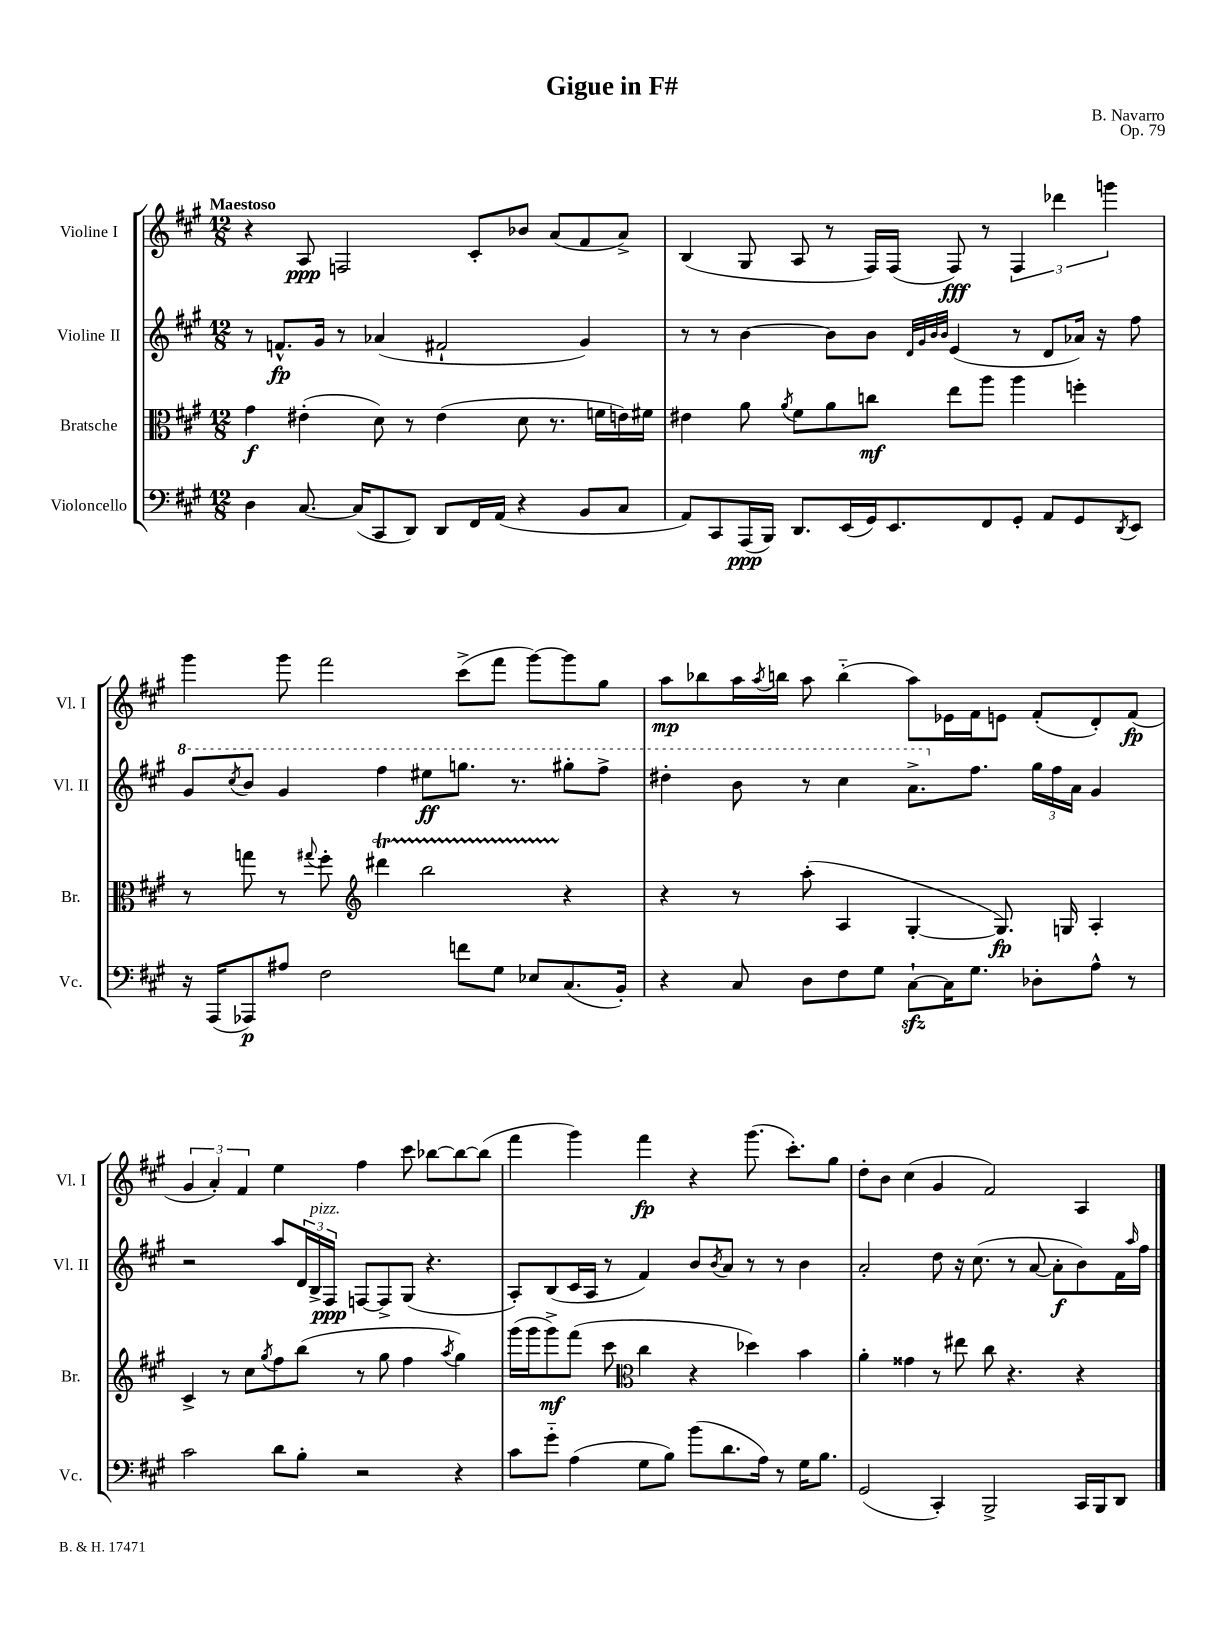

**kern	**dynam	**kern	**dynam	**kern	**dynam	**kern	**dynam
*part4	*part4	*part3	*part3	*part2	*part2	*part1	*part1
*staff4	*staff4	*staff3	*staff3	*staff2	*staff2	*staff1	*staff1
*I"Violoncello	*	*I"Bratsche	*	*I"Violine II	*	*I"Violine I	*
*I'Vc.	*	*I'Br.	*	*I'Vl. II	*	*I'Vl. I	*
*clefF4	*	*clefC3	*	*clefG2	*	*clefG2	*
*k[f#c#g#]	*	*k[f#c#g#]	*	*k[f#c#g#]	*	*k[f#c#g#]	*
*M12/8	*	*M12/8	*	*M12/8	*	*M12/8	*
=1	=1	=1	=1	=1	=1	=1	=1
!	!	!	!	!	!	!LO:TX:a:B:t=Maestoso	!
4D\	.	4g#\	f	8r	.	4r	.
.	.	.	.	8.fn^^/L	fp	.	.
[8.C#/	.	(4e#X'\	.	.	.	8A/	ppp
.	.	.	.	16g#/Jk	.	.	.
.	.	.	.	8r	.	2Fn/	.
(16C#/KL]	.	.	.	.	.	.	.
8CC#/	.	8d\)	.	(4a-X/	.	.	.
8DD/J)	.	8r	.	.	.	.	.
8DD/L	.	(4e#\	.	2f#X`/	.	.	.
16FF#/L	.	.	.	.	.	8c#'/L	.
(16AA/JJ	.	.	.	.	.	.	.
4r	.	8d\	.	.	.	8b-X/J	.
.	.	8.r	.	.	.	(8a/L	.
8BB/L	.	.	.	4g#/)	.	8f#/	.
.	.	16fn\LL	.	.	.	.	.
8C#/J	.	16en\)	.	.	.	8a^/J)	.
.	.	16f#X\JJ	.	.	.	.	.
=2	=2	=2	=2	=2	=2	=2	=2
8AA/L)	.	4e#X\	.	8r	.	(4B/	.
8CC#/	.	.	.	8r	.	.	.
(16AAA/L	ppp	8a\	.	[4b\	.	8G#/	.
16BBB/JJ)	.	.	.	.	.	.	.
.	.	8qa/	.	.	.	.	.
8.DD/L	.	8f#\L	.	.	.	8A/	.
.	.	8a\	.	8b\L]	.	8r	.
(16EE/L	.	.	.	.	.	.	.
16GG#/J)	.	8ccn\J	mf	8b\J	.	16F#/LL)	.
8.EE/	.	.	.	.	.	(16F#/JJ	.
.	.	.	.	32qqd/LLL	.	.	.
.	.	.	.	32qqg#/	.	.	.
.	.	.	.	32qqb/	.	.	.
.	.	.	.	32qqb/JJJ	.	.	.
.	.	8ee\L	.	(4e/	.	8F#/)	fff
8FF#/	.	8aa\J	.	.	.	8r	.
8GG#'/J	.	4aa\	.	8r	.	6F#/	.
8AA/L	.	.	.	8d/L	.	.	.
.	.	.	.	.	.	6ddd-X\	.
8GG#/	.	4ffn'\	.	16a-X/Jk)	.	.	.
.	.	.	.	16r	.	.	.
.	.	.	.	.	.	6gggn\	.
8qDD/	.	.	.	.	.	.	.
8EE/J	.	.	.	8ff#\	.	.	.
!!LO:LB:g=z
=3	=3	=3	=3	=3	=3	=3	=3
*	*	*	*	*8va	*	*	*
16r	.	8r	.	8gg#/L	.	4ggg#\	.
(16AAA/KL	.	.	.	.	.	.	.
.	.	.	.	8qccc#/	.	.	.
8AAA-X/)	p	8ggn\	.	8bb/J	.	.	.
8A#X/J	.	8r	.	4gg#/	.	8ggg#\	.
.	.	8qqgg#X/	.	.	.	.	.
2F#\	.	8ff#'\	.	.	.	2fff#\	.
*	*	*clefG2	*	*	*	*	*
.	.	4ddd#Xt\	.	4fff#\	.	.	.
.	.	2bbTTT\	.	8eee#X\L	ff	.	.
8fn\L	.	.	.	8.gggn\J	.	(8ccc#^\L	.
8G#\J	.	.	.	.	.	8fff#\J	.
.	.	.	.	8.r	.	.	.
8E-X/L	.	.	.	.	.	[8ggg#\L)	.
(8.C#/	.	4r	.	8ggg#X'\L	.	8ggg#\]	.
.	.	.	.	8fff#^\J	.	8gg#\J	.
16BB'/Jk)	.	.	.	.	.	.	.
=4	=4	=4	=4	=4	=4	=4	=4
4r	.	4r	.	4ddd#X'\	.	8aa\L	mp
.	.	.	.	.	.	8bb-X\	.
8C#/	.	8r	.	8bb\	.	16aa\L	.
.	.	.	.	.	.	8qaa/	.
.	.	.	.	.	.	16bbn\JJ	.
8D\L	.	(8aa'\	.	8r	.	8aa\	.
8F#\	.	4A/	.	4ccc#\	.	(4bb\	.
8G#\J	.	.	.	.	.	.	.
[8C#zz`\L	.	[4G#'/	.	8.aa^\L	.	8aa\L)	.
16C#\K]	.	.	.	.	.	16e-X\L	.
*	*	*	*	*X8va	*	*	*
8.G#\J	.	.	.	8.ff#\J	.	16f#\J	.
.	.	8.G#/])	fp	.	.	8en\J	.
8D-X'\L	.	.	.	24gg#\LL	.	(8f#'/L	.
.	.	.	.	24ff#\	.	.	.
.	.	16Gn/	.	.	.	.	.
.	.	.	.	24a\JJ	.	.	.
8A^^\J	.	4A'/	.	4g#/	.	8d'/)	.
8r	.	.	.	.	.	(8f#/J	fp
!!LO:LB:g=z
=5	=5	=5	=5	=5	=5	=5	=5
2c#\	.	4c#^/	.	2r	.	6g#/	.
.	.	.	.	.	.	6a'/)	.
.	.	8r	.	.	.	.	.
.	.	.	.	.	.	6f#/	.
.	.	8cc#\L	.	.	.	.	.
.	.	8qgg#/	.	.	.	.	.
8d\L	.	8ff#\	.	8aa/L	.	4ee\	.
8B'\J	.	(8bb\J	.	24d/L	.	.	.
!	!	!	!	!LO:TX:a:i:t=pizz.	!	!	!
.	.	.	.	24B^/	.	.	.
.	.	.	.	24F#/JJ	ppp	.	.
2r	.	8r	.	[8Fn/L	.	4ff#\	.
.	.	8gg#\	.	8F^/]	.	.	.
.	.	4ff#\	.	(8G#/J	.	8ccc#\	.
.	.	.	.	4.r	.	[8bb-X\L	.
.	.	8qaa/	.	.	.	.	.
4r	.	4gg#\)	.	.	.	8bb-\_	.
.	.	.	.	.	.	(8bb-\J]	.
=6	=6	=6	=6	=6	=6	=6	=6
8c#\L	.	(16ggg#\LL	.	8A'/L)	.	4fff#\	.
.	.	16ggg#\J	.	.	.	.	.
8g#\J	.	8ggg#^\)	mf	(8B/	.	.	.
(4A\	.	(8fff#\J	.	16c#/L	.	4ggg#\)	.
.	.	.	.	16A/JJ	.	.	.
.	.	8ccc#\	.	8r	.	.	.
*	*	*clefC3	*	*	*	*	*
8G#\L	.	4cc#\	.	4f#/)	.	4fff#\	fp
8B\J)	.	.	.	.	.	.	.
(8b\L	.	4r	.	8b/L	.	4r	.
.	.	.	.	8qb/	.	.	.
8.d\	.	.	.	8a/J	.	.	.
.	.	4dd-X\)	.	8r	.	(8.ggg#\	.
16A\Jk)	.	.	.	.	.	.	.
8r	.	.	.	8r	.	.	.
.	.	.	.	.	.	8.ccc#'\L)	.
16G#\KL	.	4b\	.	4b\	.	.	.
8.B\J	.	.	.	.	.	.	.
.	.	.	.	.	.	8gg#\J	.
=7	=7	=7	=7	=7	=7	=7	=7
(2GG#/	.	4a'\	.	2a'/	.	8dd'\L	.
.	.	.	.	.	.	8b\J	.
.	.	4g##X\	.	.	.	(4cc#\	.
4CC#'/)	.	8r	.	8dd\	.	4g#/	.
.	.	8ee#X\	.	16r	.	.	.
.	.	.	.	(8.cc#\	.	.	.
2BBB^/	.	8cc#\	.	.	.	2f#/)	.
.	.	4.r	.	8r	.	.	.
.	.	.	.	[8a/	.	.	.
.	.	.	.	8a'\L]	f	.	.
16CC#/LL	.	4r	.	8b\)	.	4A/	.
16BBB/J	.	.	.	.	.	.	.
8DD/J	.	.	.	16f#\L	.	.	.
.	.	.	.	16qqaa/	.	.	.
.	.	.	.	16ff#\JJ	.	.	.
==	==	==	==	==	==	==	==
*-	*-	*-	*-	*-	*-	*-	*-
